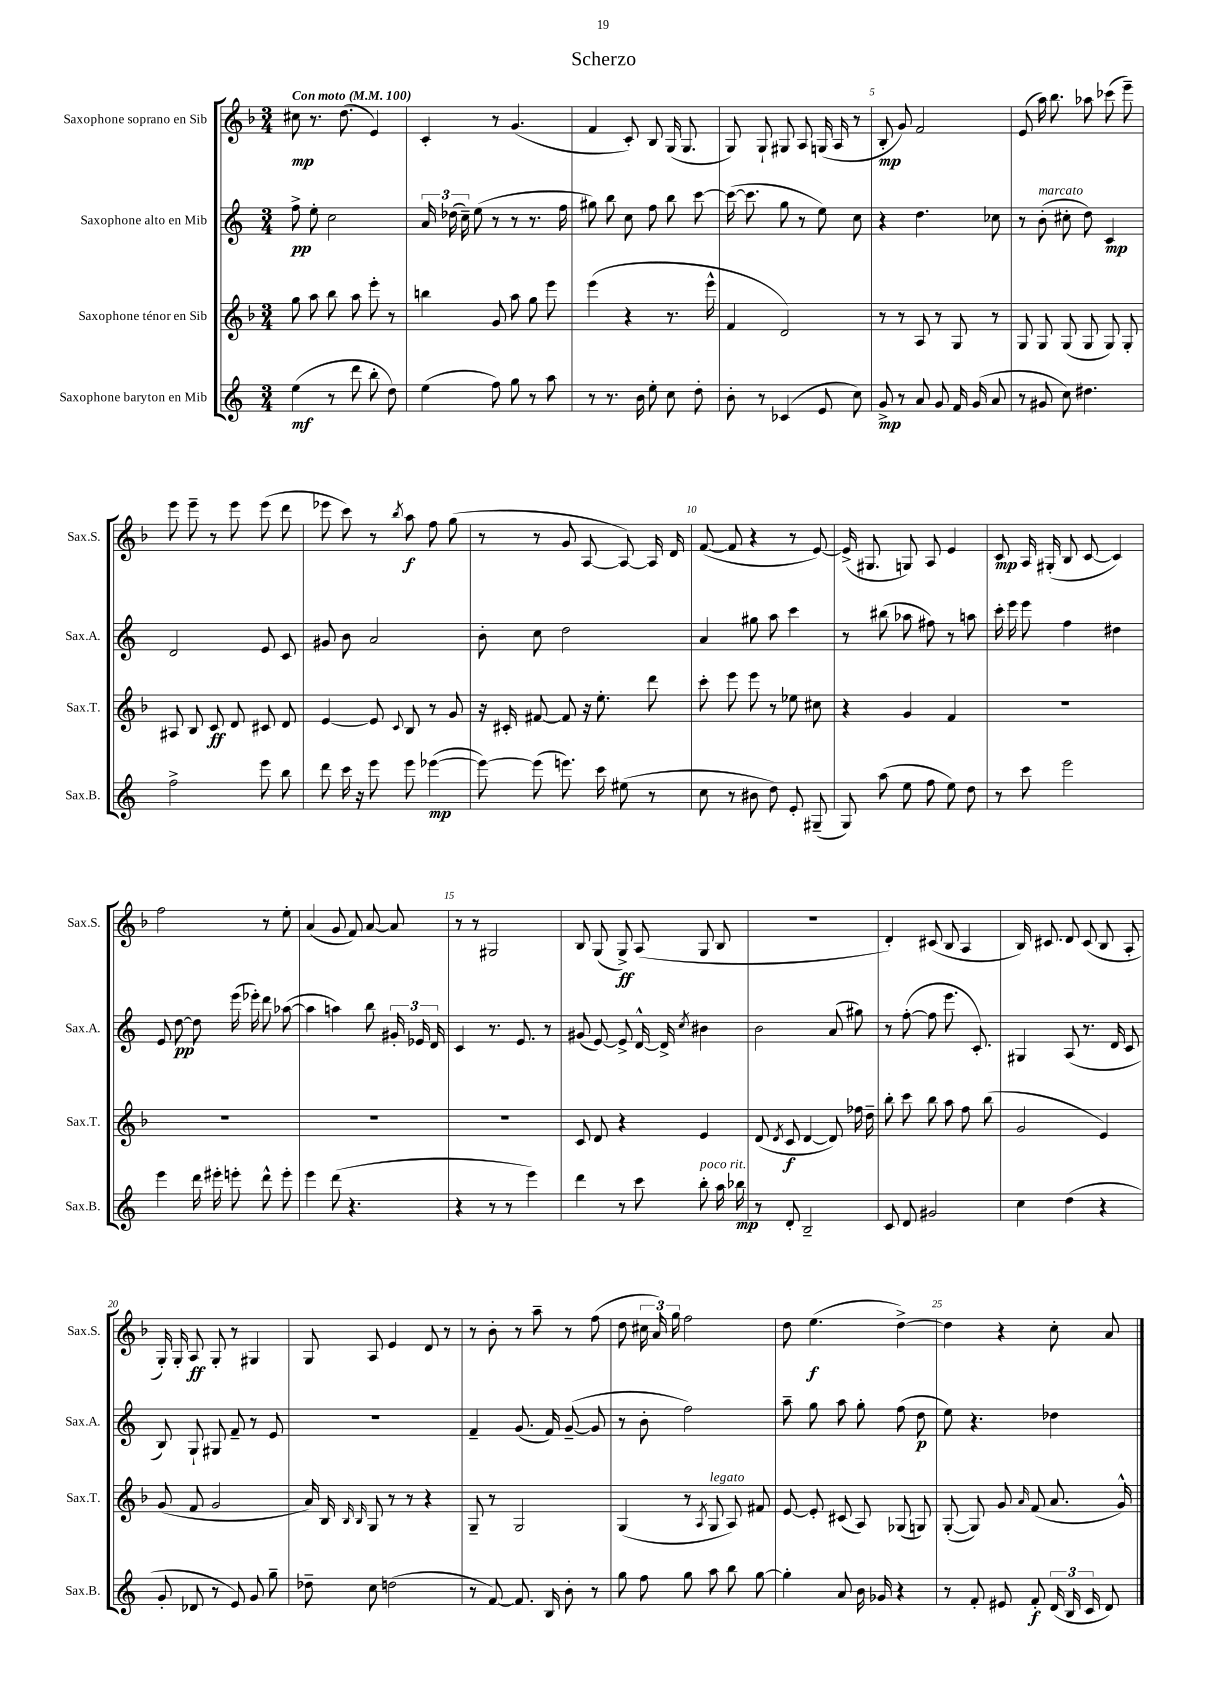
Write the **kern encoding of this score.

**kern	**dynam	**kern	**dynam	**kern	**dynam	**kern	**dynam
*part4	*part4	*part3	*part3	*part2	*part2	*part1	*part1
*staff4	*staff4	*staff3	*staff3	*staff2	*staff2	*staff1	*staff1
*I"Saxophone baryton en Mib	*	*I"Saxophone ténor en Sib	*	*I"Saxophone alto en Mib	*	*I"Saxophone soprano en Sib	*
*I'Sax.B.	*	*I'Sax.T.	*	*I'Sax.A.	*	*I'Sax.S.	*
*clefG2	*	*clefG2	*	*clefG2	*	*clefG2	*
*k[]	*	*k[b-]	*	*k[]	*	*k[b-]	*
*M3/4	*	*M3/4	*	*M3/4	*	*M3/4	*
*MM100	*	*MM100	*	*MM100	*	*MM100	*
=1	=1	=1	=1	=1	=1	=1	=1
!	!	!	!	!	!	!LO:TX:a:B:t=Con moto	!
(4ee\	mf	8gg\	.	8ff^\	pp	8cc#X\	mp
.	.	8aa\	.	8ee'\	.	8.r	.
8r	.	8bb-\	.	2cc\	.	.	.
.	.	.	.	.	.	(8.dd\	.
8ddd\	.	8aa\	.	.	.	.	.
8bb'\	.	8eee'\	.	.	.	4e/)	.
8dd\)	.	8r	.	.	.	.	.
=2	=2	=2	=2	=2	=2	=2	=2
(4ee\	.	4bbn\	.	24a/	.	4c'/	.
.	.	.	.	(24dd-X\	.	.	.
.	.	.	.	24cc~\)	.	.	.
.	.	.	.	(8ee\	.	.	.
8ff\)	.	8g/	.	8r	.	8r	.
8gg\	.	8aa\	.	8r	.	(4.g/	.
8r	.	8gg\	.	8.r	.	.	.
8aa\	.	8eee\	.	.	.	.	.
.	.	.	.	16ff\	.	.	.
=3	=3	=3	=3	=3	=3	=3	=3
8r	.	(4eee\	.	8gg#X\)	.	4f/	.
8.r	.	.	.	8bb\	.	.	.
.	.	4r	.	8cc\	.	8c'/)	.
16b\	.	.	.	.	.	.	.
8ee'\	.	.	.	8ff\	.	8B-/	.
8cc\	.	8.r	.	8bb\	.	(16G/	.
.	.	.	.	.	.	8.G/	.
8dd'\	.	.	.	[8ccc\	.	.	.
.	.	16eee^^\	.	.	.	.	.
=4	=4	=4	=4	=4	=4	=4	=4
8b'\	.	4f/	.	(16ccc\_	.	8G/)	.
.	.	.	.	8.ccc\]	.	.	.
8r	.	.	.	.	.	8G`/	.
(4c-X/	.	2d/)	.	8gg\	.	8G#X/	.
.	.	.	.	8r	.	8A/	.
8e/	.	.	.	8ee\)	.	(16Gn/	.
.	.	.	.	.	.	16A/	.
8cc\)	.	.	.	8cc\	.	8r	.
=5	=5	=5	=5	=5	=5	=5	=5
8g^/	mp	8r	.	4r	.	8B-'/	mp
8r	.	8r	.	.	.	8g/)	.
8a/	.	8A/	.	4.dd\	.	2f/	.
8g/	.	8r	.	.	.	.	.
16f/	.	8G/	.	.	.	.	.
(16g/	.	.	.	.	.	.	.
8a/	.	8r	.	8cc-X\	.	.	.
=6	=6	=6	=6	=6	=6	=6	=6
8r	.	8G/	.	8r	.	(8e/	.
!	!	!	!	!LO:TX:a:i:t=marcato	!	!	!
8g#X/	.	8G/	.	(8b'\	.	16aa\)	.
.	.	.	.	.	.	8.bb-\	.
8cc\)	.	(8G/	.	8cc#X'\	.	.	.
4.dd#X\	.	8G/	.	8dd\)	.	8aa-X\	.
.	.	8G/)	.	4c/	mp	(8ccc-X\	.
.	.	8G'/	.	.	.	8eee~\)	.
!!LO:LB:g=z
=7	=7	=7	=7	=7	=7	=7	=7
2ff^\	.	8A#X/	.	2d/	.	8eee\	.
.	.	8B-/	.	.	.	8eee~\	.
.	.	8c/	ff	.	.	8r	.
.	.	8d/	.	.	.	8eee\	.
8eee\	.	8c#X/	.	8e/	.	(8eee\	.
8bb\	.	8d/	.	8c/	.	8ddd\	.
=8	=8	=8	=8	=8	=8	=8	=8
8ddd\	.	[4e/	.	8g#X/	.	8eee-X\	.
16ccc\	.	.	.	8b\	.	8ccc\)	.
16r	.	.	.	.	.	.	.
8eee\	.	8e/]	.	2a/	.	8r	.
.	.	8qqc/	.	.	.	8qbb-/	.
8eee\	.	8B-/	.	.	.	8aa\	f
([4eee-X\	mp	8r	.	.	.	8ff\	.
.	.	8g/	.	.	.	(8gg\	.
=9	=9	=9	=9	=9	=9	=9	=9
8eee-\_)	.	16r	.	8b'\	.	8r	.
.	.	16c#X'/	.	.	.	.	.
(8eee-\]	.	[8f#X/	.	8cc\	.	8r	.
8.eeen\)	.	8f#/]	.	2dd\	.	8g/	.
.	.	16r	.	.	.	[8A/	.
16ccc\	.	8.ee'\	.	.	.	.	.
(8ee#X\	.	.	.	.	.	8A/_)	.
8r	.	8ddd\	.	.	.	16A/]	.
.	.	.	.	.	.	16d/	.
=10	=10	=10	=10	=10	=10	=10	=10
8cc\	.	8ccc'\	.	4a/	.	([8f/	.
8r	.	8eee\	.	.	.	8f/]	.
8b#X\	.	8eee\	.	8gg#X\	.	4r	.
8dd\)	.	8r	.	8aa\	.	.	.
8e'/	.	8ee-X\	.	4ccc\	.	8r	.
(8G#X~/	.	8cc#X\	.	.	.	[8e/)	.
=11	=11	=11	=11	=11	=11	=11	=11
8G/)	.	4r	.	8r	.	(16e^/]	.
.	.	.	.	.	.	8.G#X/	.
(8aa\	.	.	.	(8bb#X\	.	.	.
8ee\	.	4g/	.	8aa-X\	.	8Gn/)	.
8ff\	.	.	.	8ff#X\)	.	8A/	.
8ee\)	.	4f/	.	8r	.	4e/	.
8dd\	.	.	.	8aan\	.	.	.
=12	=12	=12	=12	=12	=12	=12	=12
8r	.	2.r	.	16ccc'\	.	8c/	mp
.	.	.	.	16eee\	.	.	.
8ccc\	.	.	.	8eee\	.	16A/	.
.	.	.	.	.	.	(16G#X'/	.
2eee\	.	.	.	4ff\	.	8B-/	.
.	.	.	.	.	.	[8c/	.
.	.	.	.	4dd#X\	.	4c/])	.
!!LO:LB:g=z
=13	=13	=13	=13	=13	=13	=13	=13
4eee\	.	2.r	.	8e/	.	2ff\	.
.	.	.	.	[8dd\	pp	.	.
16ddd\	.	.	.	8dd\]	.	.	.
16eee#X'\	.	.	.	.	.	.	.
8eeen'\	.	.	.	(16eee\	.	.	.
.	.	.	.	16eee-X'\)	.	.	.
8ddd^^\	.	.	.	8ddd\	.	8r	.
8eee'\	.	.	.	([8aa-X\	.	8ee'\	.
=14	=14	=14	=14	=14	=14	=14	=14
4eee\	.	2.r	.	4aa-\]	.	(4a/	.
(8ddd\	.	.	.	4aan\)	.	8g/	.
4.r	.	.	.	.	.	8f/)	.
.	.	.	.	8bb\	.	[8a/	.
.	.	.	.	24g#X'/	.	8a/]	.
.	.	.	.	24e-X/	.	.	.
.	.	.	.	24d/	.	.	.
=15	=15	=15	=15	=15	=15	=15	=15
4r	.	2.r	.	4c/	.	8r	.
.	.	.	.	.	.	8r	.
8r	.	.	.	8.r	.	2G#X/	.
8r	.	.	.	.	.	.	.
.	.	.	.	8.e/	.	.	.
4eee\)	.	.	.	.	.	.	.
.	.	.	.	8r	.	.	.
=16	=16	=16	=16	=16	=16	=16	=16
4ddd\	.	8c/	.	(8g#X/	.	8B-/	.
.	.	8d/	.	[8e/)	.	(8G/	.
8r	.	4r	.	8e^/]	.	8G^/)	ff
8ccc\	.	.	.	[16d^^/	.	(8A/	.
.	.	.	.	16d^/]	.	.	.
.	.	.	.	8qcc/	.	.	.
!LO:TX:a:i:t=poco rit.	!	!	!	!	!	!	!
8bb'\	.	4e/	.	4b#X\	.	8G/	.
16aa\	.	.	.	.	.	8B-/	.
16bb-X\	mp	.	.	.	.	.	.
=17	=17	=17	=17	=17	=17	=17	=17
8r	.	(8d/	.	2b\	.	2.r	.
.	.	8qd/	.	.	.	.	.
8d'/	.	8c/	f	.	.	.	.
2B~/	.	[4d/	.	.	.	.	.
.	.	8d/])	.	(8a/	.	.	.
.	.	16ff-X\	.	8gg#X\)	.	.	.
.	.	16dd~\	.	.	.	.	.
=18	=18	=18	=18	=18	=18	=18	=18
8c/	.	8bb-'\	.	8r	.	4d'/)	.
8d/	.	8ccc\	.	([8ff'\	.	.	.
2g#X/	.	8bb-\	.	8ff\]	.	(8c#X/	.
.	.	8aa\	.	8.eee\	.	8B-/	.
.	.	8ff\	.	.	.	4A/	.
.	.	.	.	8.c'/)	.	.	.
.	.	(8bb-\	.	.	.	.	.
=19	=19	=19	=19	=19	=19	=19	=19
4cc\	.	2g/	.	4G#X/	.	16B-/)	.
.	.	.	.	.	.	8.c#X/	.
(4dd\	.	.	.	(8A/	.	8d/	.
.	.	.	.	8.r	.	(8c#/	.
4r	.	4e/)	.	.	.	8B-/	.
.	.	.	.	16d/	.	.	.
.	.	.	.	8c/	.	8A'/	.
!!LO:LB:g=z
=20	=20	=20	=20	=20	=20	=20	=20
8g'/	.	(8g/	.	8B/)	.	16G'/)	.
.	.	.	.	.	.	16G'/	.
8d-X/	.	8f/	.	8G`/	.	8A/	ff
8r	.	2g/	.	8G#X/	.	8G'/	.
8e/)	.	.	.	8f~/	.	8r	.
8g/	.	.	.	8r	.	4G#X/	.
8gg~\	.	.	.	8e/	.	.	.
=21	=21	=21	=21	=21	=21	=21	=21
8dd-X~\	.	16a/)	.	2.r	.	8G/	.
.	.	16B-/	.	.	.	.	.
.	.	16qqB-/	.	.	.	.	.
.	.	16qqB-/	.	.	.	.	.
8cc\	.	8G/	.	.	.	8A/	.
(2ddn\	.	8r	.	.	.	4e/	.
.	.	8r	.	.	.	.	.
.	.	4r	.	.	.	8d/	.
.	.	.	.	.	.	8r	.
=22	=22	=22	=22	=22	=22	=22	=22
8r	.	8G~/	.	4f~/	.	8r	.
[8f/)	.	8r	.	.	.	8b-'\	.
8.f/]	.	2G/	.	(8.g/	.	8r	.
.	.	.	.	.	.	8aa~\	.
16B/	.	.	.	16f/)	.	.	.
8b'\	.	.	.	([8g~/	.	8r	.
8r	.	.	.	8g/]	.	(8ff\	.
=23	=23	=23	=23	=23	=23	=23	=23
8gg\	.	(4G/	.	8r	.	8dd\	.
8ff\	.	.	.	8b'\	.	24cc#X\	.
.	.	.	.	.	.	24a/)	.
.	.	.	.	.	.	24gg\	.
8gg\	.	8r	.	2ff\)	.	2ff\	.
.	.	8qA/	.	.	.	.	.
!	!	!LO:TX:a:i:t=legato	!	!	!	!	!
8aa\	.	8G/	.	.	.	.	.
8bb\	.	8A/)	.	.	.	.	.
[8gg\	.	8f#X/	.	.	.	.	.
=24	=24	=24	=24	=24	=24	=24	=24
4gg'\]	.	[8e/	.	8aa~\	.	8dd\	.
.	.	8e'/]	.	8gg\	.	(4.ee\	f
8a/	.	(8c#X/	.	8aa\	.	.	.
16b\	.	8A/)	.	8gg'\	.	.	.
16g-X/	.	.	.	.	.	.	.
4r	.	(8G-X/	.	(8ff\	.	[4dd^\)	.
.	.	8Gn/)	.	8dd\	p	.	.
=25	=25	=25	=25	=25	=25	=25	=25
8r	.	([8G'/	.	8ee\)	.	4dd\]	.
8f'/	.	8G/])	.	4.r	.	.	.
8e#X/	.	8g/	.	.	.	4r	.
.	.	16qqa/	.	.	.	.	.
8f'/	f	(8f/	.	.	.	.	.
(24d/	.	8.a/	.	4dd-X\	.	8cc'\	.
24B/	.	.	.	.	.	.	.
24c/	.	.	.	.	.	.	.
8d/)	.	.	.	.	.	8a/	.
.	.	16g^^/)	.	.	.	.	.
==	==	==	==	==	==	==	==
*-	*-	*-	*-	*-	*-	*-	*-
